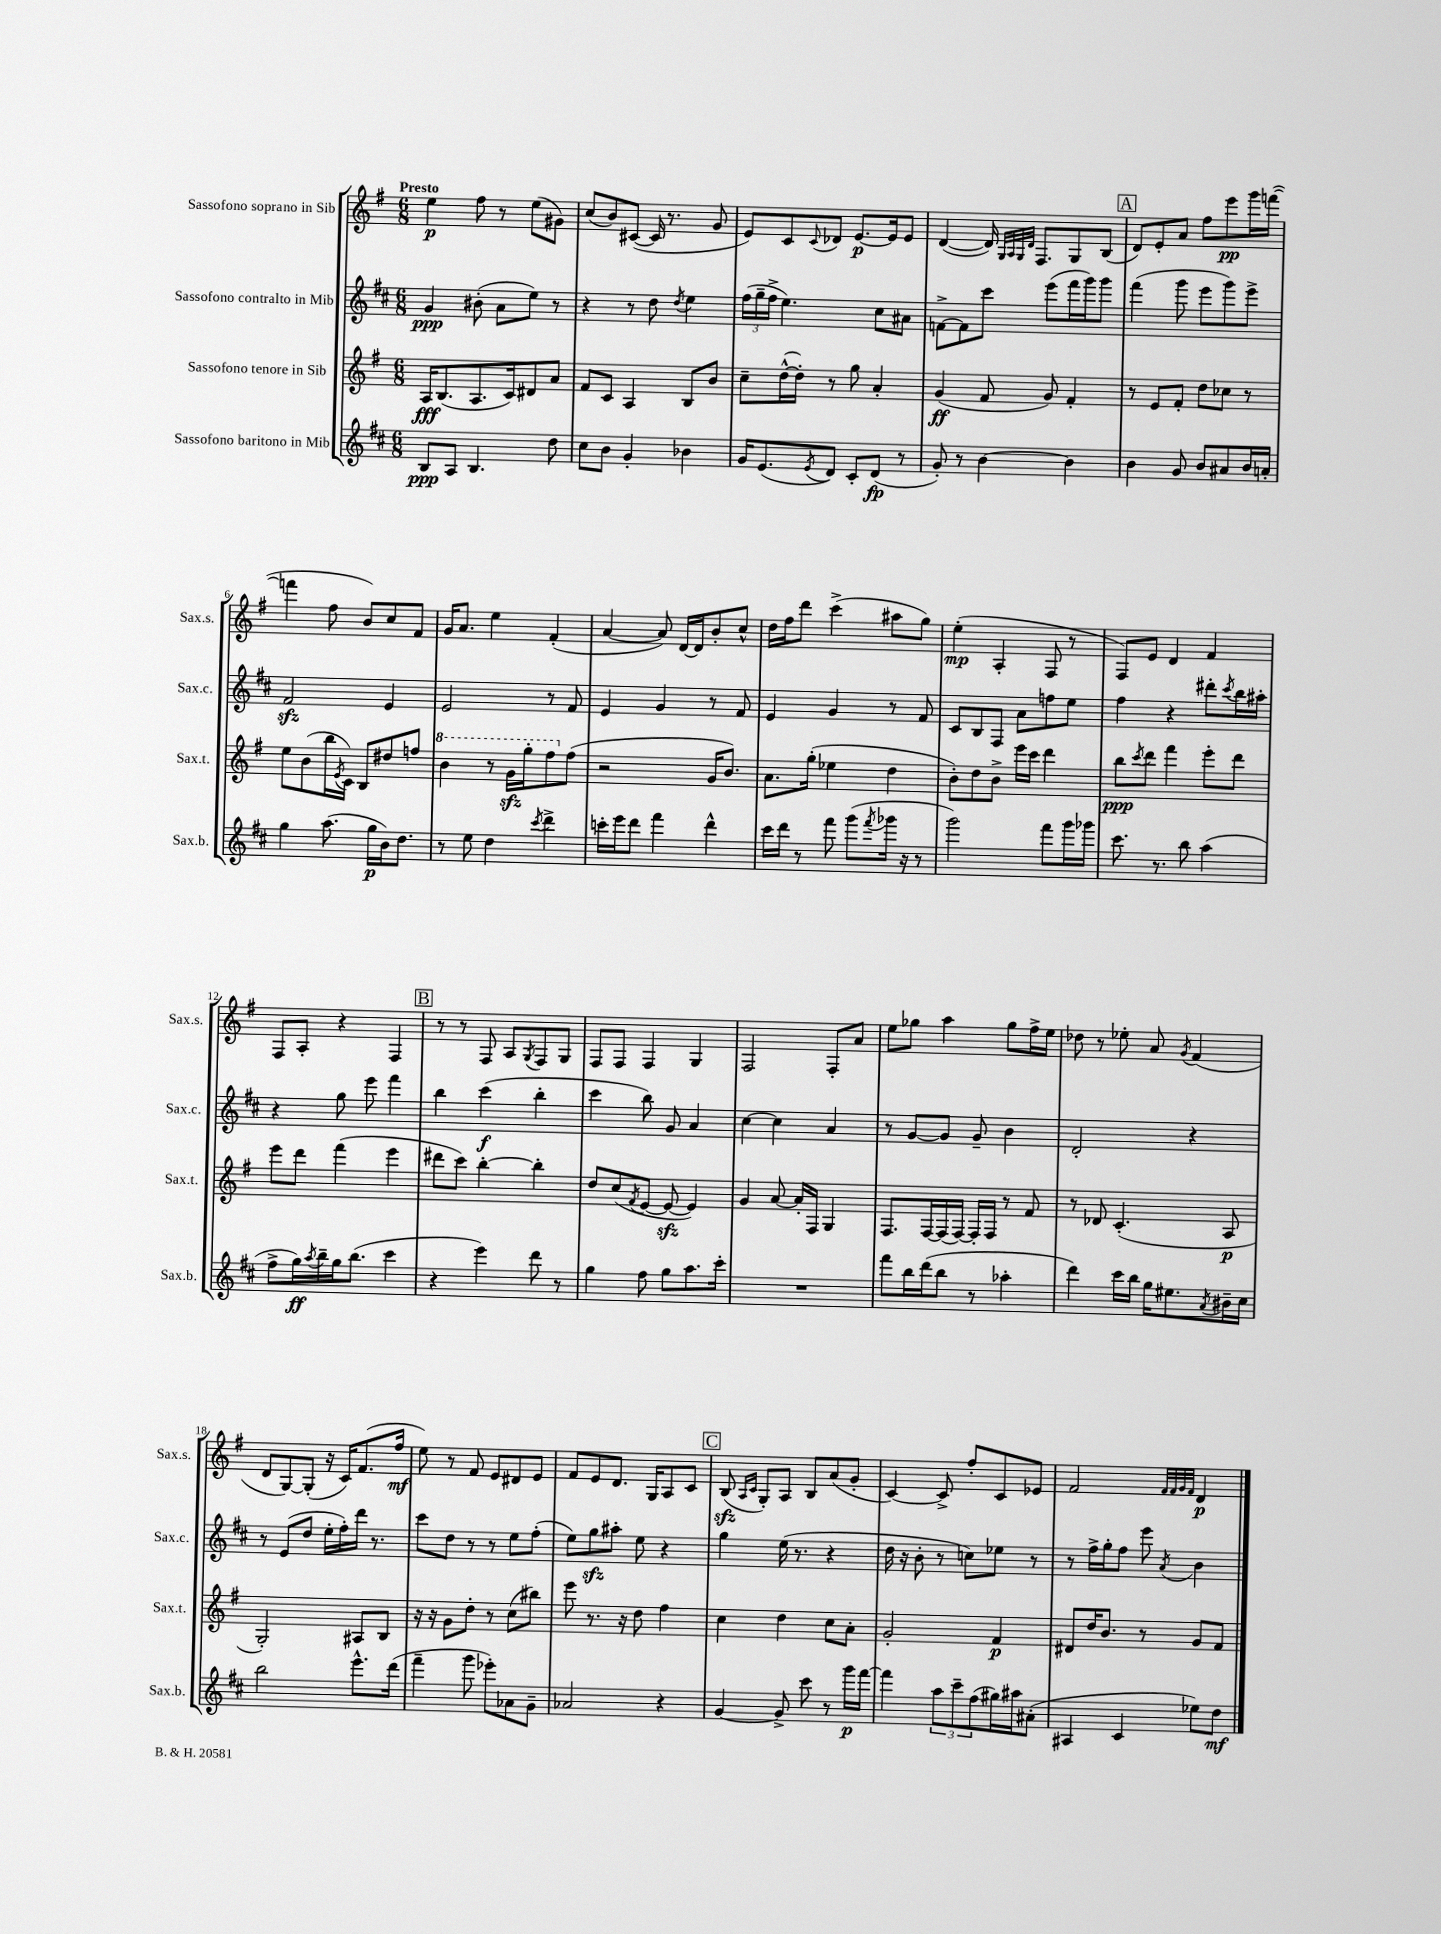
<<
\new StaffGroup <<
\new Staff = "s0" \with { instrumentName = "Sassofono soprano in Sib" shortInstrumentName = "Sax.s." } {
    \clef treble \key g \major \numericTimeSignature \time 6/8 \tempo "Presto"
    e''4\p fis''8 r8 e''8( gis'8) |
    c''8( b'8) cis'8~( cis'16 r8. g'8 |
    e'8) c'8 \appoggiatura { c'8 } des'8 e'8.~\p e'16 e'8 |
    d'4~( d'16) \grace { g32 a32 g32 d'32 } fis8. g8 b8( |
    \mark \markup { \box "A" } d'8) e'8-. a'8 fis''8 e'''8\pp g'''16 f'''16~( |
    f'''4 fis''8 b'8) c''8 fis'8 |
    g'16 a'8. e''4 fis'4-.( |
    a'4~ a'8) d'16~ d'16 b'8-. c''8-^ |
    d''16 fis''16 d'''8 c'''4->( ais''8 g''8) |
    e''4-.\mp( a4-. fis8 r8 |
    fis8) e'8 d'4 fis'4 |
    fis8 a8-. r4 fis4 |
    \mark \markup { \box "B" } r8 r8 fis8 a8 \acciaccatura { g8 } fis8 g8 |
    fis8 fis8 fis4 g4 |
    fis2 fis8-. a'8 |
    e''8 ges''8 a''4 ges''8 fis''16-> e''16 |
    des''8 r8 ees''8-. a'8 \acciaccatura { g'8 } fis'4( |
    d'8 g8~) g8-.( r16 c'16) fis'8.( fis''16\mf |
    e''8) r8 fis'8 e'8 dis'8 e'8 |
    fis'8 e'8 d'8. g16 a8 c'8 |
    \mark \markup { \box "C" } b8\sfz( \grace { a16 c'16 } g8-.) a8 b8 a'8( g'8-. |
    c'4~) c'8-> fis''8-. c'8 ees'8 |
    fis'2 \grace { fis'32 fis'32 g'32 fis'32 } d'4\p \bar "|." |
}
\new Staff = "s1" \with { instrumentName = "Sassofono contralto in Mib" shortInstrumentName = "Sax.c." } {
    \clef treble \key d \major \numericTimeSignature \time 6/8
    g'4\ppp bis'8-.( a'8 e''8) r8 |
    r4 r8 d''8 \acciaccatura { d''8 } e''4 |
    \tuplet 3/2 { fis''16( g''16-- fis''16-> } e''4.) cis''8 ais'8 |
    f'8~-> f'8 cis'''8 e'''8( fis'''16 g'''16) g'''8 |
    \mark \markup { \box "A" } fis'''4( g'''8 e'''8 g'''8) e'''8-> |
    fis'2\sfz e'4 |
    e'2 r8 fis'8 |
    e'4 g'4 r8 fis'8 |
    e'4 g'4 r8 fis'8 |
    cis'8 b8 fis8 a'8 f''8 e''8 |
    fis''4 r4 dis'''8-. \acciaccatura { cis'''8 } b''16 ais''16-. |
    r4 g''8 e'''8 fis'''4 |
    \mark \markup { \box "B" } b''4 cis'''4\f( b''4-. |
    cis'''4 b''8) g'8 a'4 |
    cis''4~ cis''4 a'4 |
    r8 g'8~ g'8 g'8-- b'4 |
    d'2-. r4 |
    r8 e'8( d''8 e''16-. fis''16-.) d'''16 r8. |
    cis'''8 d''8 r8 r8 e''8 fis''8-.( |
    e''8) g''8\sfz ais''8-. e''8 r4 |
    \mark \markup { \box "C" } g''4 e''16( r8. r4 |
    d''16 r16 b'8-. r8 c''8) ees''8 r8 |
    r8 fis''16-> g''16-. fis''8 e'''8 \acciaccatura { a'8 } b'4 \bar "|." |
}
\new Staff = "s2" \with { instrumentName = "Sassofono tenore in Sib" shortInstrumentName = "Sax.t." } {
    \clef treble \key g \major \numericTimeSignature \time 6/8
    a16\fff b8.( a8. c'16) dis'8 a'8 |
    fis'8 c'8 a4 b8 b'8 |
    c''8-- d''16~-^( d''16-.) r8 g''8 a'4-. |
    g'4\ff( fis'8 g'8) fis'4-. |
    \mark \markup { \box "A" } r8 e'8 fis'8-. d''8 ces''8 r8 |
    e''8 b'8( b''16 \acciaccatura { e'8 } c'16) b8 dis''8 f''8 |
    \ottava #1 b''4 r8 g''16\sfz g'''16-. fis'''8 \ottava #0 fis''8( |
    r2 g'16 b'8.) |
    a'8. g''16-.( ees''4 d''4 |
    b'8-.) d''8 b'8-> e'''16 c'''16 d'''4 |
    b''8\ppp \acciaccatura { c'''8 } d'''8 fis'''4 e'''8-. d'''8 |
    e'''8 d'''8 fis'''4( e'''4 |
    \mark \markup { \box "B" } dis'''8 c'''8) b''4~-. b''4-. |
    d''8 c''8( \acciaccatura { fis'8 } e'8~ e'8~\sfz e'4) |
    g'4 a'8~ a'16-. fis16 g4 |
    fis8. fis16~ fis16( fis16~) fis16-. fis16 r8 fis'8 |
    r8 des'8 c'4.-.( a8\p |
    g2-.) ais8 b8 |
    r16 r16 g'8 d''8-. r8 c''8( bis''8) |
    e'''8 r8. r16 d''8 fis''4 |
    \mark \markup { \box "C" } c''4 d''4 c''8 a'8-. |
    g'2-. fis'4\p |
    dis'8 d''16 b'8. r8 g'8 fis'8 \bar "|." |
}
\new Staff = "s3" \with { instrumentName = "Sassofono baritono in Mib" shortInstrumentName = "Sax.b." } {
    \clef treble \key d \major \numericTimeSignature \time 6/8
    b8\ppp a8 b4. d''8 |
    cis''8 b'8 g'4-. bes'4 |
    g'16 e'8.( \acciaccatura { e'8 } d'8) cis'8-. d'8\fp( r8 |
    g'8-.) r8 b'4~ b'4 |
    \mark \markup { \box "A" } b'4 g'8 b'8 ais'8 b'16 a'16-. |
    g''4 a''8.( g''16\p b'16) d''8. |
    r8 e''8 d''4 \acciaccatura { cis'''8 } d'''4-> |
    c'''16-. e'''16 d'''8 fis'''4 d'''4-^ |
    cis'''16 d'''16 r8 fis'''8 g'''8( \acciaccatura { fis'''8 } ges'''16 r16 r8 |
    g'''2) fis'''8 g'''16 ges'''16 |
    cis'''8. r8. b''8 a''4( |
    fis''8-> g''16\ff) \acciaccatura { a''8 } b''16-- g''16 b''8.( cis'''4 |
    \mark \markup { \box "B" } r4 e'''4) d'''8 r8 |
    g''4 fis''8 g''8 a''8. cis'''16-. |
    R2. |
    fis'''8 b''16 d'''16( b''8 r8 aes''4-. |
    d'''4) cis'''16 b''16 g''16 eis''8. \acciaccatura { a'8 } bis'16-- cis''16 |
    b''2 e'''8.-^ d'''16( |
    fis'''4-- g'''8 ees'''8-.) aes'8 g'8-- |
    aes'2 r4 |
    \mark \markup { \box "C" } g'4~ g'8-> cis'''8 r8 g'''16\p fis'''16~ |
    fis'''4 \tuplet 3/2 { a''8 cis'''8-- fis''8( } gis''16) ais''16 ais'8-.( |
    ais4 cis'4 ees''8) d''8\mf \bar "|." |
}
>>
>>
